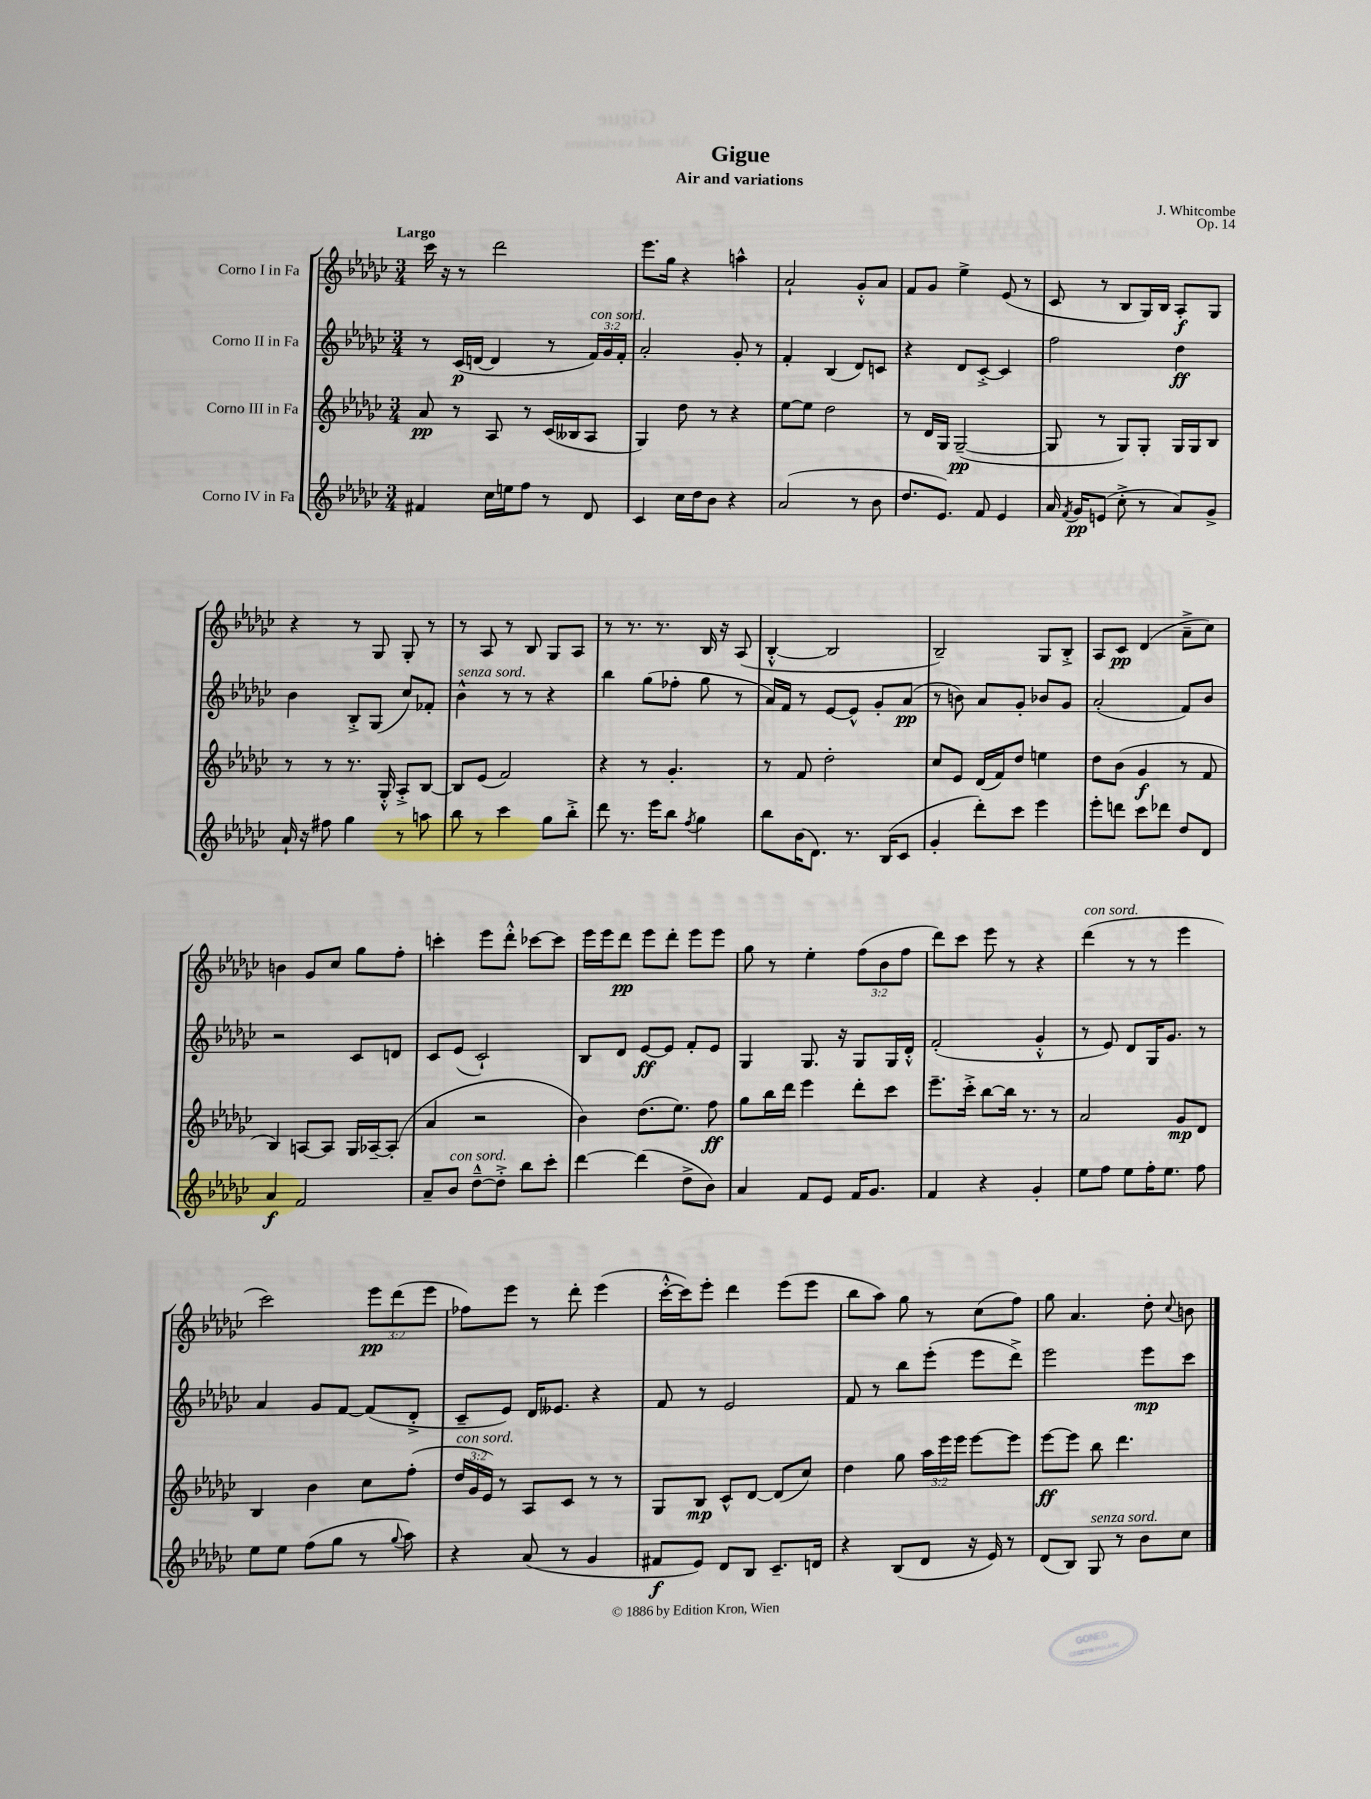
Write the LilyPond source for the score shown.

\header { title = "Gigue" composer = "J. Whitcombe" subtitle = "Air and variations" opus = "Op. 14" }
<<
\new StaffGroup <<
\new Staff = "s0" \with { instrumentName = "Corno I in Fa" } {
    \clef treble \key ges \major \numericTimeSignature \time 3/4 \override Staff.TupletNumber.text = #tuplet-number::calc-fraction-text \tempo "Largo"
    \autoBeamOff ces'''16 r16 r8 des'''2 |
    ees'''8.[ ges''16] r4 a''4-^ |
    aes'2-! ges'8[-.-^ aes'8] |
    f'8[ ges'8] ees''4-> ees'8( r8 |
    ces'8 r8 bes8[ ges16) bes16] aes8[-.\f ges8] |
    r4 r8 ges8 ges8-. r8 |
    r8 aes8 r8 bes8 ges8[ aes8] |
    r8 r8. r8. bes16 r16 aes8( |
    bes4~-.-^ bes2 |
    bes2--) ges8[ bes8]-.-> |
    aes8[ ces'8]\pp des'4( aes'8[---> ces''8]) |
    b'4 ges'8[ ces''8] ges''8[ f''8]-. |
    c'''4-. ees'''8[ des'''8]-.-^ ces'''8[~ ces'''8] |
    ees'''16[ ees'''16 des'''8]\pp ees'''8[ des'''8]-. ees'''8[ ees'''8] |
    ges''8 r8 ees''4-. \tuplet 3/2 { f''8[( bes'8 f''8] } |
    des'''8[) ces'''8] ees'''8 r8 r4 |
    des'''4^\markup { \italic "con sord." }( r8 r8 ees'''4 |
    ces'''2) \tuplet 3/2 { ees'''8[\pp des'''8( ees'''8] } |
    fes''8[) ees'''8] r8 des'''8-. ees'''4( |
    ces'''16[~-.-^ ces'''16) ees'''8]-. des'''4 ees'''8[( ees'''8] |
    bes''8[ aes''8]) ges''8 r8 ces''8[( f''8]) |
    ges''8 aes'4. des''8-. \appoggiatura { ces''8 } b'8 \bar "|." |
}
\new Staff = "s1" \with { instrumentName = "Corno II in Fa" } {
    \clef treble \key ges \major \numericTimeSignature \time 3/4 \override Staff.TupletNumber.text = #tuplet-number::calc-fraction-text
    \autoBeamOff r8 ces'16[\p( d'16]~ d'4 r8 \tuplet 3/2 { f'16[^\markup { \italic "con sord." }) ges'16 f'16]-. } |
    aes'2-. ges'8-. r8 |
    f'4-. bes4( des'8[) c'8] |
    r4 des'8[ ces'8]~-.-> ces'4 |
    f''2 des''4\ff |
    bes'4 bes8[-.-> ges8]( ces''8[) fes'8]-. |
    bes'4-^^\markup { \italic "senza sord." } r8 r8 r4 |
    bes''4 ges''8[( fes''8]-. ges''8 r8 |
    aes'16[) f'16] r8 ees'8[~ ees'8]-^ ges'8[-. aes'8]\pp( |
    r8 b'8) aes'8[ ges'8]-. bes'8[ ges'8] |
    aes'2-.( f'8[) bes'8] |
    r2 ces'8[ d'8] |
    ces'8[ ees'8]( ces'2-!) |
    bes8[ des'8] ees'8[~\ff ees'8] f'8[-. ees'8] |
    ges4 ges8. r16 ges8[ ges16 des'16]-.-^ |
    f'2-.( ges'4-.-^ |
    r8 ees'8) des'8[ ges16 ges'8.] r8 |
    aes'4 ges'8[ f'8]~ f'8[( des'8]-.-> |
    ces'8[-- ees'8]) des'16[ eeses'8.] r4 |
    f'8 r8 ees'2 |
    f'8 r8 bes''8[ ees'''8]-.( ees'''8[ des'''8]->) |
    ees'''2 ees'''8[\mp ces'''8] \bar "|." |
}
\new Staff = "s2" \with { instrumentName = "Corno III in Fa" } {
    \clef treble \key ges \major \numericTimeSignature \time 3/4 \override Staff.TupletNumber.text = #tuplet-number::calc-fraction-text
    \autoBeamOff aes'8\pp r8 aes8 r8 ces'16[( beses16 aes8] |
    ges4) des''8 r8 r4 |
    ees''8[~ ees''8] des''2 |
    r8 des'16[ ges16] ges2~--\pp( |
    ges8 r8 ges8[) ges8]-. ges16[ ges16 bes8] |
    r8 r8 r8. ges16-.-^ aes8[-.-> bes8]~ |
    bes8[ ees'8]( f'2) |
    r4 r8 ges'4.-. |
    r8 f'8 des''2-. |
    ces''8[ ees'8] des'16[( f'16) des''8] e''4 |
    des''8[ bes'8]( ges'4\f r8 f'8 |
    bes4) a8[~ a8] ges16[ aes16~-- aes8]-.( |
    aes'4 r2 |
    bes'4) des''8.[( ees''8.]) f''8\ff |
    ges''8[ bes''16 des'''16] ees'''4 des'''8[-. ces'''8] |
    ees'''8.[-- ces'''16]-.-> bes''8[~ bes''16] r8. r8 |
    aes'2 ges'8[\mp des'8] |
    bes4 bes'4 ces''8[ f''8]-.( |
    \tuplet 3/2 { des''16[^\markup { \italic "con sord." } ges'16 ees'16]) } r8 aes8[ ces'8] r8 r8 |
    ges8[ bes8]\mp ces'8[-^ des'8]~ des'8[( ces''8]) |
    des''4 ges''8 \tuplet 3/2 { aes''16[ ees'''16 ees'''16] } ees'''8[~ ees'''8] |
    ees'''8[~\ff ees'''8] bes''8 des'''4. \bar "|." |
}
\new Staff = "s3" \with { instrumentName = "Corno IV in Fa" } {
    \clef treble \key ges \major \numericTimeSignature \time 3/4
    \autoBeamOff fis'4 ces''16[ e''16 f''8] r8 des'8 |
    ces'4 ces''16[ des''16 bes'8] r4 |
    aes'2( r8 bes'8 |
    des''8.[ ees'8.]) f'8 ees'4 |
    aes'16 \acciaccatura { f'8 } ges'16[\pp e'8]( ces''8-.-> r8 aes'8[) ges'8]-> |
    aes'16-! r16 fis''8 ges''4 r8 a''8 |
    bes''8 r8 ces'''4 ges''8[ bes''8]-.-> |
    des'''8 r8. ees'''16[ bes''8] \acciaccatura { f''8 } ges''4 |
    bes''8[ bes'16( des'8.]) r8. bes16[( ces'8] |
    ges'4-. des'''8[-.) ces'''8] ees'''4 |
    ees'''8[-. d'''8] ces'''8[ des'''8] des''8[ des'8] |
    aes'4\f f'2 |
    aes'8[-- bes'8]^\markup { \italic "con sord." } des''8[~---^ des''8]-.-> bes''8[ ces'''8]-. |
    des'''4~ des'''4( des''8[-> bes'8]) |
    aes'4 f'8[ ees'8] f'16[ ges'8.] |
    f'4 r4 ges'4-. |
    ees''8[ f''8] ees''8[ f''16-. ees''8.] f''8 |
    ees''8[ ees''8] f''8[( ges''8] r8 \appoggiatura { ges''8 } aes''8) |
    r4 aes'8( r8 ges'4 |
    fis'8[\f ees'8]) des'8[ bes8] ces'8.[-- d'16] |
    r4 bes8[( des'8] r16 ees'16) r8 |
    des'8[( bes8]) ges8^\markup { \italic "senza sord." } r8 bes'8[ ces''8] \bar "|." |
}
>>
>>
\layout { \context { \Score \remove "Bar_number_engraver" } }
